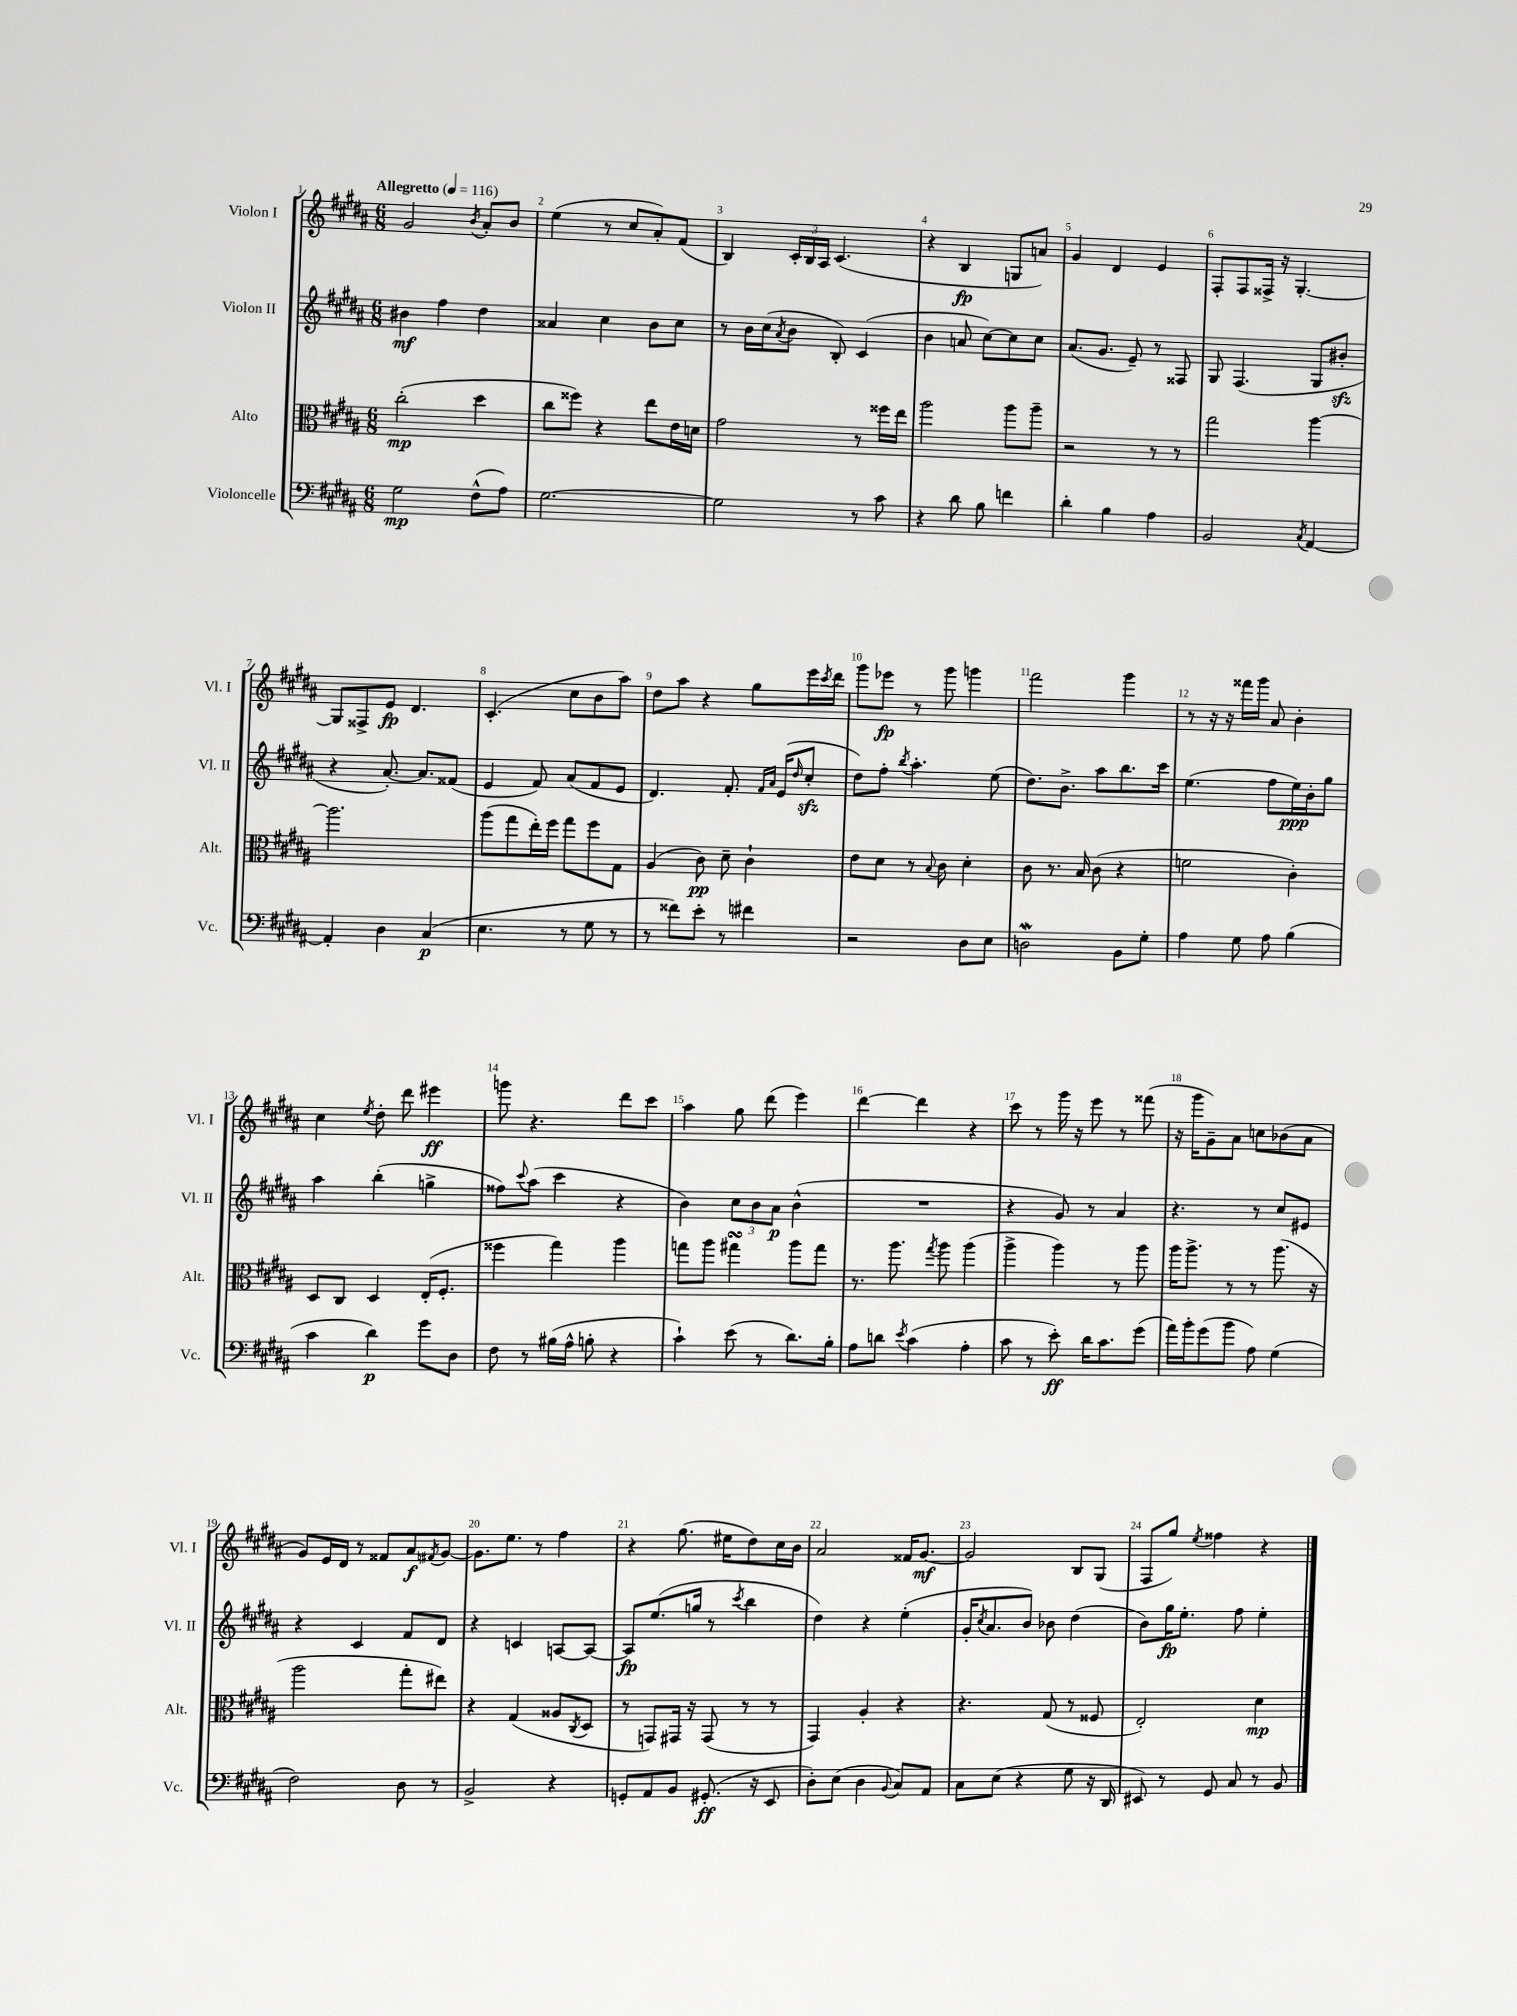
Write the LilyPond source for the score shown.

<<
\new StaffGroup <<
\new Staff = "s0" \with { instrumentName = "Violon I" shortInstrumentName = "Vl. I" } {
    \clef treble \key b \major \numericTimeSignature \time 6/8 \tempo "Allegretto" 4 = 116
    gis'2 \acciaccatura { b'8 } ais'8-. b'8 |
    e''4( r8 cis''8 ais'8-.) fis'8( |
    b4) \tuplet 3/2 { cis'16-. b16 ais16 } cis'4.( |
    r4 b4\fp g8 a'8) |
    gis'4 dis'4 e'4 |
    fis8-. fis8 fisis16-> r16 gis4.~-. |
    gis8 fisis8-> e'8\fp dis'4. |
    cis'4.-.( cis''8 b'8 ais''8) |
    dis''8 ais''8 r4 gis''8 e'''16 \acciaccatura { cis'''8 } dis'''16 |
    gis'''8 ees'''8\fp r8 gis'''8 g'''4 |
    fis'''2 gis'''4 |
    r8 r16 r16 fisis'''16 gis'''16 ais'8 b'4-. |
    cis''4 \acciaccatura { e''8 } dis''8-. dis'''8 eis'''4\ff |
    g'''8 r4. dis'''8 cis'''8 |
    ais''4 gis''8 dis'''8( e'''4) |
    dis'''4~ dis'''4 r4 |
    cis'''8 r8 gis'''16 r16 e'''8 r8 fisis'''8( |
    r16 gis'''16 gis'8--) ais'8 c''8 bes'8( ais'8 |
    gis'8) e'16 dis'16 r8 fisis'8 ais'8\f \acciaccatura { fis'8 } gis'8~ |
    gis'8. e''8. r8 fis''4 |
    r4 gis''8.( eis''16 dis''8) cis''16 b'16 |
    ais'2 fisis'16 gis'8.~\mf |
    gis'2 b8 gis8( |
    fis8 gis''8) \acciaccatura { e''8 } fisis''4 r4 \bar "|." |
}
\new Staff = "s1" \with { instrumentName = "Violon II" shortInstrumentName = "Vl. II" } {
    \clef treble \key b \major \numericTimeSignature \time 6/8
    bis'4\mf fis''4 dis''4 |
    aisis'4 cis''4 b'8 cis''8 |
    r8 b'16 cis''16( \acciaccatura { ais'8 } b'8 b8-.) cis'4( |
    b'4 a'8 cis''8~) cis''8 cis''8 |
    ais'8.( gis'8. e'8--) r8 fisis8 |
    gis8 fis4.( gis8 bis'8-.\sfz |
    r4 ais'8.~-.) ais'8. fisis'8( |
    e'4 fis'8) ais'8( fis'8 e'8 |
    dis'4.) fis'8.-. \grace { fis'16 ais'16 } e'16( \grace { dis''16 } cis''8-.\sfz |
    dis''8) fis''8-. \acciaccatura { b''8 } ais''4.-. e''8( |
    dis''8.) b'8.-> ais''8 b''8. cis'''16 |
    e''4.( fis''8 e''16\ppp) b'16-. gis''8 |
    ais''4 b''4-.( g''4-> |
    fisis''8) \appoggiatura { cis'''8 } ais''8( cis'''4 r4 |
    b'4) \tuplet 3/2 { cis''8 b'8 ais'8\p } b'4-^( |
    R2. |
    r4 gis'8) r8 ais'4 |
    r4. r8 cis''8 eis'8 |
    r4 cis'4 fis'8 dis'8 |
    r4 c'4 a8~ a8~ |
    a8\fp e''8.( g''16 r8 \acciaccatura { cis'''8 } b''4 |
    dis''4) r4 e''4-.( |
    gis'16-. \acciaccatura { cis''8 } ais'8. b'8) bes'8 dis''4( |
    b'8) gis''16\fp e''8.-. fis''8 e''4-. \bar "|." |
}
\new Staff = "s2" \with { instrumentName = "Alto" shortInstrumentName = "Alt." } {
    \clef alto \key b \major \numericTimeSignature \time 6/8
    cis''2-.\mp( dis''4 |
    cis''8 fisis''8) r4 e''8 e'16 d'16 |
    gis'2 r8 fisis''16 e''16 |
    ais''2 ais''8 ais''8-- |
    r2 r8 r8 |
    gis''2 ais''4~ |
    ais''2. |
    ais''8( gis''8 e''16-.) fis''16 gis''8 fis''8 gis8 |
    ais4( cis'8\pp) dis'8-- cis'4-! |
    e'8 dis'8 r8 \appoggiatura { b8 } cis'8 dis'4-. |
    cis'8 r8. b16 cis'8( r4 |
    f'2 cis'4-.) |
    dis8 cis8 dis4 e16-.( fis8.-. |
    fisis''4 gis''4) ais''4 |
    g''8 ais''8 gis''4\turn ais''8 gis''8 |
    r8. ais''8. \acciaccatura { gis''8 } ais''8 ais''4( |
    ais''4-> ais''4) r8 ais''8 |
    ais''16 ais''8.-> r8 r8 ais''8.( r16 |
    ais''2 gis''8-. eis''8) |
    r4 gis4( aisis8 \acciaccatura { cis8 } dis8 |
    r8 g,8) gis,16 r16 gis,8( r8 r8 |
    gis,4) ais4-. r4 |
    r4. gis8( r8 fisis8 |
    e2-.) dis'4\mp \bar "|." |
}
\new Staff = "s3" \with { instrumentName = "Violoncelle" shortInstrumentName = "Vc." } {
    \clef bass \key b \major \numericTimeSignature \time 6/8
    gis2\mp fis8-^( ais8) |
    gis2.~ |
    gis2 r8 cis'8 |
    r4 dis'8 b8 f'4 |
    dis'4-. b4 ais4 |
    b,2 \acciaccatura { cis8 } ais,4~ |
    ais,4-. dis4 cis4\p( |
    e4. r8 gis8 r8 |
    r8 fisis'8) e'8-. r8 fis'4 |
    r2 dis8 e8 |
    d2\mordent b,8 gis8-. |
    ais4 gis8 ais8 b4( |
    cis'4 dis'4\p) gis'8 dis8 |
    fis8 r8 bis16( ais16-^ b8-. r4 |
    cis'4-!) e'8( r8 dis'8.) b16-. |
    ais8 d'8 \acciaccatura { e'8 } cis'4( ais4-. |
    cis'8 r8 e'8-.\ff) dis'16 cis'8. gis'8( |
    ais'16) b'16-. gis'8( b'8 ais8) gis4( |
    fis2) dis8 r8 |
    b,2-> r4 |
    g,8-. ais,8 b,8 gis,8.-.\ff( r16 e,8 |
    dis8-.) e8( dis4 \appoggiatura { b,8 } cis8) ais,8 |
    cis8 e8( r4 gis8 r16 dis,16 |
    eis,8) r8 gis,8 cis8 r8 b,8 \bar "|." |
}
>>
>>
\layout { \context { \Score \override BarNumber.break-visibility = ##(#f #t #t) barNumberVisibility = #all-bar-numbers-visible } }
